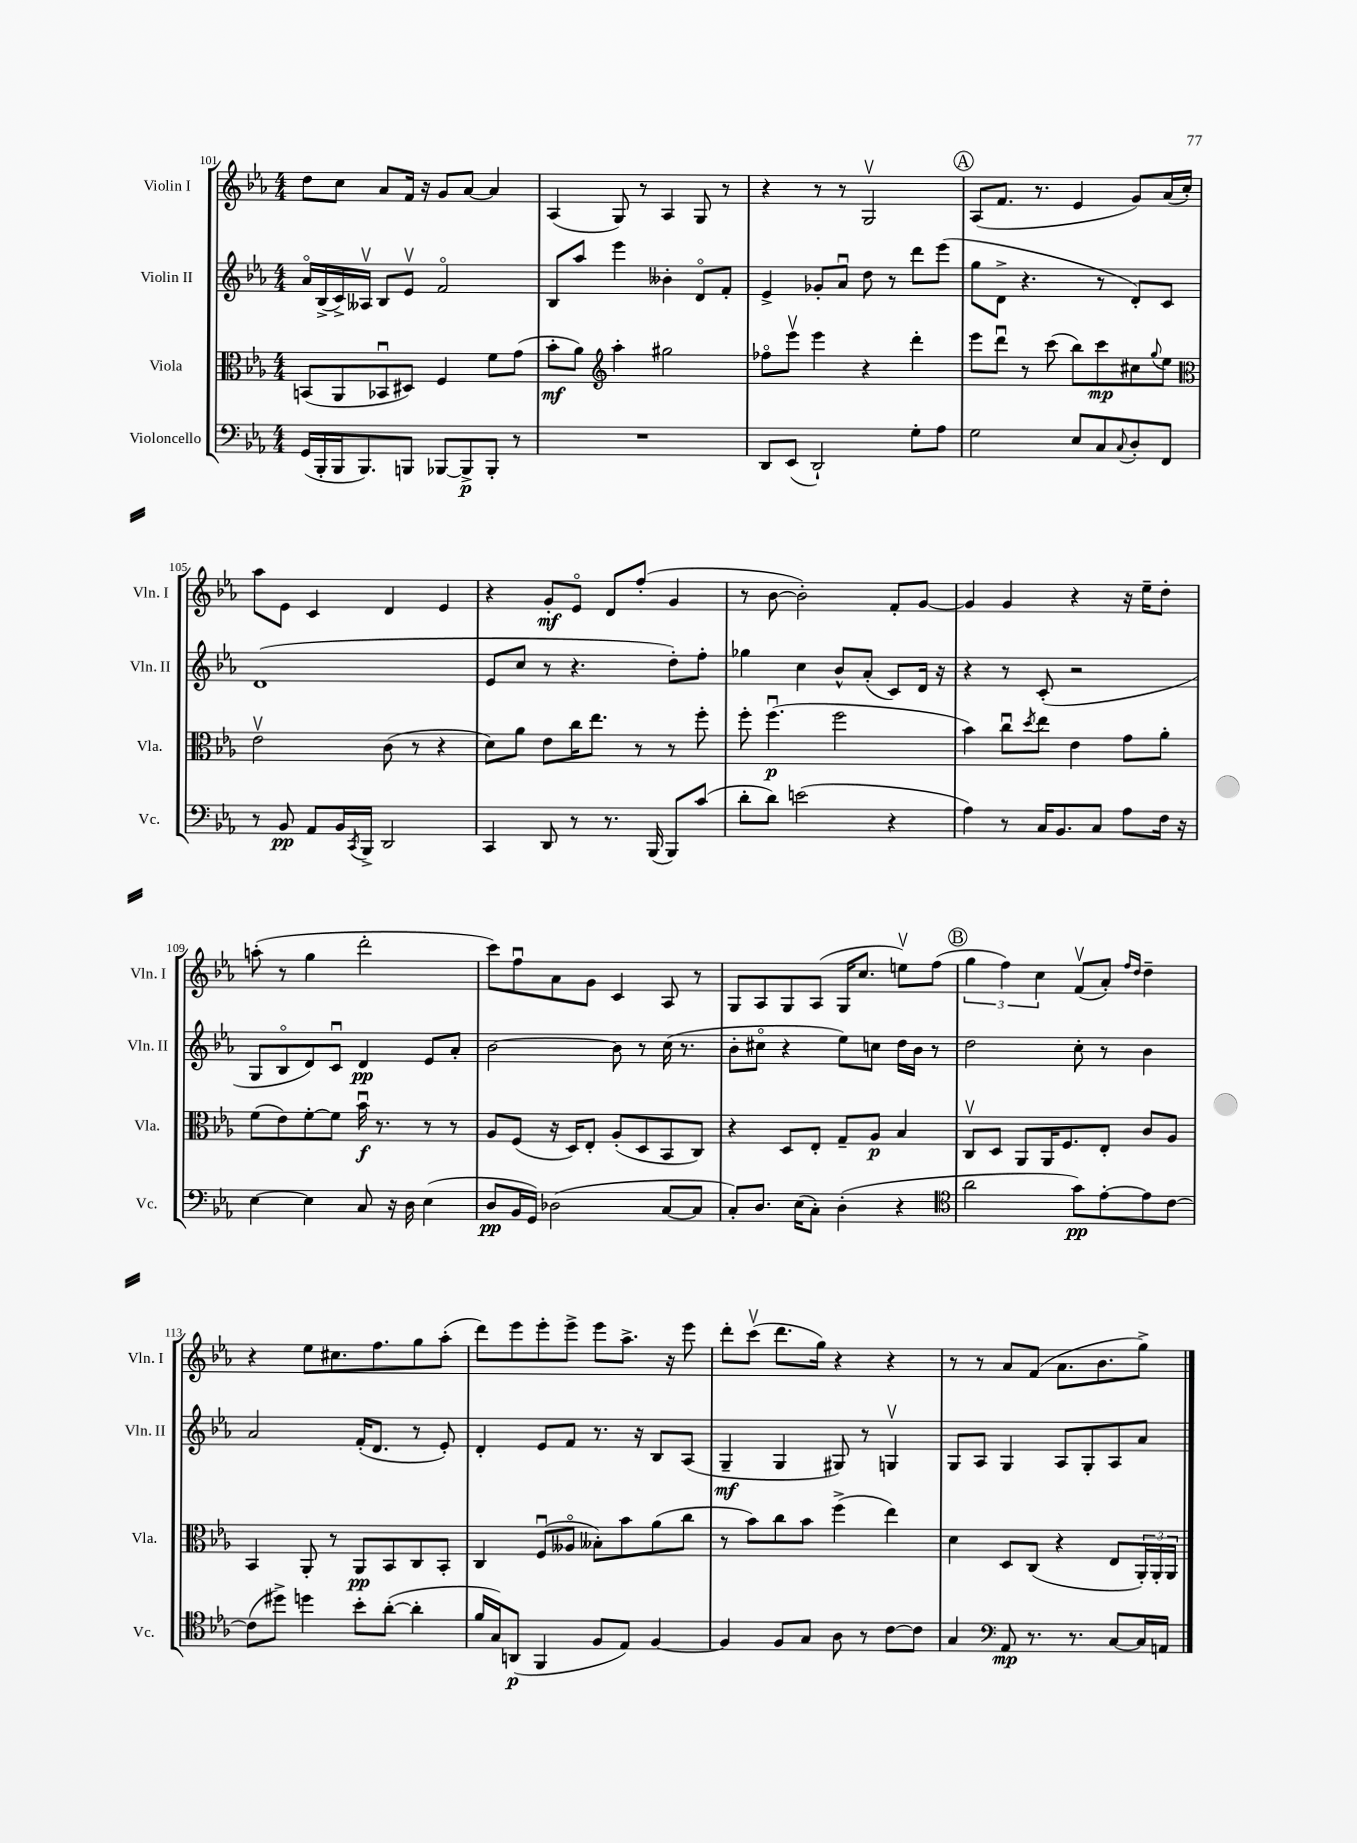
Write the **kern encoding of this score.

**kern	**dynam	**kern	**dynam	**kern	**dynam	**kern	**dynam
*part4	*part4	*part3	*part3	*part2	*part2	*part1	*part1
*staff4	*staff4	*staff3	*staff3	*staff2	*staff2	*staff1	*staff1
*I"Violoncello	*	*I"Viola	*	*I"Violin II	*	*I"Violin I	*
*I'Vc.	*	*I'Vla.	*	*I'Vln. II	*	*I'Vln. I	*
*clefF4	*	*clefC3	*	*clefG2	*	*clefG2	*
*k[b-e-a-]	*	*k[b-e-a-]	*	*k[b-e-a-]	*	*k[b-e-a-]	*
*M4/4	*	*M4/4	*	*M4/4	*	*M4/4	*
=101	=101	=101	=101	=101	=101	=101	=101
(16GG/LL	.	(8BBn/L	.	16a-/LL	.	8dd\L	.
16BBB-'/	.	.	.	(16B-^/	.	.	.
16BBB-/J	.	8AA-/	.	16c^/)	.	8cc\J	.
8.BBB-/)	.	.	.	16A--Xv/JJ	.	.	.
.	.	8BB-Xu/	.	8B-/L	.	8a-/L	.
8BBBn/J	.	8D#X/J)	.	8e-v/J	.	16f/Jk	.
.	.	.	.	.	.	16r	.
[8BBB-X/L	.	4F/	.	2f/	.	8g/L	.
8BBB-^/]	p	.	.	.	.	[8a-/J	.
8BBB-'/J	.	8f\L	.	.	.	4a-/]	.
8r	.	(8g\J	.	.	.	.	.
=102	=102	=102	=102	=102	=102	=102	=102
1r	.	8b-'\L	mf	8B-/L	.	(4A-/	.
.	.	8a-\J)	.	8aa-/J	.	.	.
*	*	*clefG2	*	*	*	*	*
.	.	4aa-'\	.	4eee-\	.	8G/)	.
.	.	.	.	.	.	8r	.
.	.	2gg#X\	.	4b--X'\	.	4A-/	.
.	.	.	.	8d/L	.	8G/	.
.	.	.	.	8f'/J	.	8r	.
=103	=103	=103	=103	=103	=103	=103	=103
8DD/L	.	8ff-X\L	.	4e-^/	.	4r	.
(8EE-/J	.	8eee-v\J	.	.	.	.	.
2DD`/)	.	4eee-\	.	8g-X'/L	.	8r	.
.	.	.	.	8a-u/J	.	8r	.
.	.	4r	.	8dd\	.	2Gv/	.
.	.	.	.	8r	.	.	.
8G'\L	.	4ddd'\	.	8ddd\L	.	.	.
8A-\J	.	.	.	(8eee-\J	.	.	.
!!LO:REH:place=s1:t=A
=104	=104	=104	=104	=104	=104	=104	=104
2G\	.	8eee-\L	.	8gg\L	.	(8A-/L	.
.	.	8dddu\J	.	8d^\J	.	8.f/J	.
.	.	8r	.	4.r	.	.	.
.	.	.	.	.	.	8.r	.
.	.	(8ccc\	.	.	.	.	.
8E-/L	.	8bb-\L)	.	.	.	4e-/	.
8C/	.	8ccc\	mp	8r	.	.	.
8qqC/	.	.	.	.	.	.	.
8D'/	.	8cc#X\	.	8d'/L)	.	8g/L)	.
.	.	8qqgg/	.	.	.	.	.
8FF/J	.	8ee-\J	.	8c/J	.	(16a-/L	.
.	.	.	.	.	.	16cc'/JJ)	.
!!LO:LB:g=z
=105	=105	=105	=105	=105	=105	=105	=105
*	*	*clefC3	*	*	*	*	*
8r	.	2e-v\	.	(1d	.	8aa-\L	.
8BB-/	pp	.	.	.	.	8e-\J	.
8AA-/L	.	.	.	.	.	4c/	.
16BB-/L	.	.	.	.	.	.	.
8qCC/	.	.	.	.	.	.	.
16BBB-^/JJ	.	.	.	.	.	.	.
2DD/	.	(8c\	.	.	.	4d/	.
.	.	8r	.	.	.	.	.
.	.	4r	.	.	.	4e-/	.
=106	=106	=106	=106	=106	=106	=106	=106
4CC/	.	8d\L)	.	8e-/L	.	4r	.
.	.	8a-\J	.	8cc/J	.	.	.
8DD/	.	8e-\L	.	8r	.	8g'/L	mf
8r	.	16cc\K	.	4.r	.	8e-/J	.
.	.	8.ee-\J	.	.	.	.	.
8.r	.	.	.	.	.	8d/L	.
.	.	8r	.	.	.	(8ff'/J	.
(16BBB-/	.	.	.	.	.	.	.
8BBB-/L)	.	8r	.	8dd'\L)	.	4g/	.
(8c/J	.	8ff'\	.	8ff'\J	.	.	.
=107	=107	=107	=107	=107	=107	=107	=107
8d'\L	.	8ff'\	.	4gg-X\	.	8r	.
8d\J)	.	(4.ffu\	p	.	.	[8b-\	.
(2en\	.	.	.	4cc\	.	2b-'\])	.
.	.	2ff\	.	8b-^^/L	.	.	.
.	.	.	.	(8a-'/J	.	.	.
4r	.	.	.	8c/L)	.	8f'/L	.
.	.	.	.	16d/Jk	.	[8g/J	.
.	.	.	.	16r	.	.	.
=108	=108	=108	=108	=108	=108	=108	=108
4A-\)	.	4b-\)	.	4r	.	4g/]	.
8r	.	8ccu\L	.	8r	.	4g/	.
.	.	8qdd/	.	.	.	.	.
16C/KL	.	8ee-\J	.	(8c'/	.	.	.
8.BB-/	.	.	.	.	.	.	.
.	.	4e-\	.	2r	.	4r	.
8C/J	.	.	.	.	.	.	.
8A-\L	.	8g\L	.	.	.	16r	.
.	.	.	.	.	.	16ee-~\KL	.
16F\Jk	.	8a-'\J	.	.	.	8dd'\J	.
16r	.	.	.	.	.	.	.
!!LO:LB:g=z
=109	=109	=109	=109	=109	=109	=109	=109
[4E-\	.	(8f\L	.	8G/L	.	(8aan'\	.
.	.	8e-\)	.	8B-/	.	8r	.
4E-\]	.	[8f'\	.	8d/)	.	4gg\	.
.	.	8f\J]	.	8cu/J	.	.	.
8C/	.	16b-u\	f	4d/	pp	2ddd'\	.
.	.	8.r	.	.	.	.	.
16r	.	.	.	.	.	.	.
16D\	.	.	.	.	.	.	.
(4E-\	.	8r	.	8e-/L	.	.	.
.	.	8r	.	8a-'/J	.	.	.
=110	=110	=110	=110	=110	=110	=110	=110
8D/L	pp	8A-/L	.	[2b-\	.	8ccc\L)	.
16BB-/L	.	(8F/J	.	.	.	8ffu\	.
16GG/JJ)	.	.	.	.	.	.	.
(2D-X\	.	16r	.	.	.	8a-\	.
.	.	16D/KL)	.	.	.	.	.
.	.	8E-'/J	.	.	.	8g\J	.
.	.	(8A-'/L	.	8b-\]	.	4c/	.
.	.	8D/	.	8r	.	.	.
[8C/L	.	8BB-/	.	(16cc\	.	8A-/	.
.	.	.	.	8.r	.	.	.
8C/J]	.	8C/J)	.	.	.	8r	.
=111	=111	=111	=111	=111	=111	=111	=111
8C'/L)	.	4r	.	8b-'\L	.	8G/L	.
8.D/J	.	.	.	8cc#X\J	.	8A-/	.
.	.	8D/L	.	4r	.	8G/	.
(16E-\KL	.	.	.	.	.	.	.
8C'\J)	.	8E-'/J	.	.	.	(8A-/J	.
(4D'\	.	8G~/L	.	8ee-\L)	.	16G/KL	.
.	.	.	.	.	.	8.cc/J	.
.	.	8A-/J	p	8ccn\J	.	.	.
4r	.	4B-/	.	16dd\LL	.	8eenv\L)	.
.	.	.	.	16b-\JJ	.	.	.
.	.	.	.	8r	.	(8ff\J	.
!!LO:REH:place=s1:t=B
=112	=112	=112	=112	=112	=112	=112	=112
*clefC4	*	*	*	*	*	*	*
2a-\	.	8Cv/L	.	2dd\	.	6gg\	.
.	.	8D/J	.	.	.	.	.
.	.	.	.	.	.	6ff\)	.
.	.	8AA-/L	.	.	.	.	.
.	.	.	.	.	.	6cc\	.
.	.	16AA-/K	.	.	.	.	.
.	.	8.F/	.	.	.	.	.
8g\L)	pp	.	.	8cc'\	.	(8fv/L	.
[8e-'\	.	8E-'/J	.	8r	.	8a-'/J)	.
.	.	.	.	.	.	16qqff/LL	.
.	.	.	.	.	.	16qqdd/JJ	.
8e-\]	.	8c/L	.	4b-\	.	4dd~\	.
[8c\J	.	8A-/J	.	.	.	.	.
!!LO:LB:g=z
=113	=113	=113	=113	=113	=113	=113	=113
(8c\L]	.	4BB-/	.	2a-/	.	4r	.
8dd#X^\J)	.	.	.	.	.	.	.
4ddn\	.	8AA-'/	.	.	.	8ee-\L	.
.	.	8r	.	.	.	8.cc#X\	.
8b-'\L	.	8AA-/L	pp	(16f'/KL	.	.	.
.	.	.	.	8.d/J	.	8.ff\	.
([8a-'\J	.	8BB-/	.	.	.	.	.
4a-'\]	.	8C/	.	8r	.	8gg\	.
.	.	8BB-'/J	.	8e-'/)	.	(8aa-'\J	.
=114	=114	=114	=114	=114	=114	=114	=114
16f/LL	.	4C/	.	4d'/	.	8ddd\L)	.
16G/J)	.	.	.	.	.	.	.
(8AAn/J	p	.	.	.	.	8eee-\	.
4FF/	.	(8Fu/L	.	8e-/L	.	8eee-'\	.
.	.	8A--X/J	.	8f/J	.	8eee-^\J	.
8F/L	.	8B--X'\L)	.	8.r	.	8eee-\L	.
8E-/J)	.	8b-\	.	.	.	8.aa-^\J	.
.	.	.	.	16r	.	.	.
[4F/	.	(8a-\	.	8B-/L	.	.	.
.	.	.	.	.	.	16r	.
.	.	8cc\J	.	(8A-/J	.	8eee-\	.
=115	=115	=115	=115	=115	=115	=115	=115
4F/]	.	8r	.	4G~/	mf	8ddd'\L	.
.	.	8b-\L)	.	.	.	(8cccv\J	.
8F/L	.	8cc\	.	4G/	.	8.ddd\L	.
8G/J	.	8b-\J	.	.	.	.	.
.	.	.	.	.	.	16gg\Jk)	.
8A-\	.	(4ff^\	.	8G#X/)	.	4r	.
8r	.	.	.	8r	.	.	.
[8c\L	.	4ee-\)	.	4Gnv/	.	4r	.
8c\J]	.	.	.	.	.	.	.
=116	=116	=116	=116	=116	=116	=116	=116
4G/	.	4d\	.	8G/L	.	8r	.
.	.	.	.	8A-/J	.	8r	.
*clefF4	*	*	*	*	*	*	*
8AA-/	mp	8D/L	.	4G/	.	8a-/L	.
8.r	.	(8C/J	.	.	.	(8f/J	.
.	.	4r	.	8A-/L	.	8.a-\L	.
8.r	.	.	.	.	.	.	.
.	.	.	.	8G'/	.	.	.
.	.	.	.	.	.	8.b-\	.
[8C/L	.	8E-/L	.	8A-/	.	.	.
16C/L]	.	24AA-'/L)	.	8a-/J	.	8gg^\J)	.
.	.	24AA-'/	.	.	.	.	.
16AAn/JJ	.	.	.	.	.	.	.
.	.	24AA-/JJ	.	.	.	.	.
==	==	==	==	==	==	==	==
*-	*-	*-	*-	*-	*-	*-	*-
